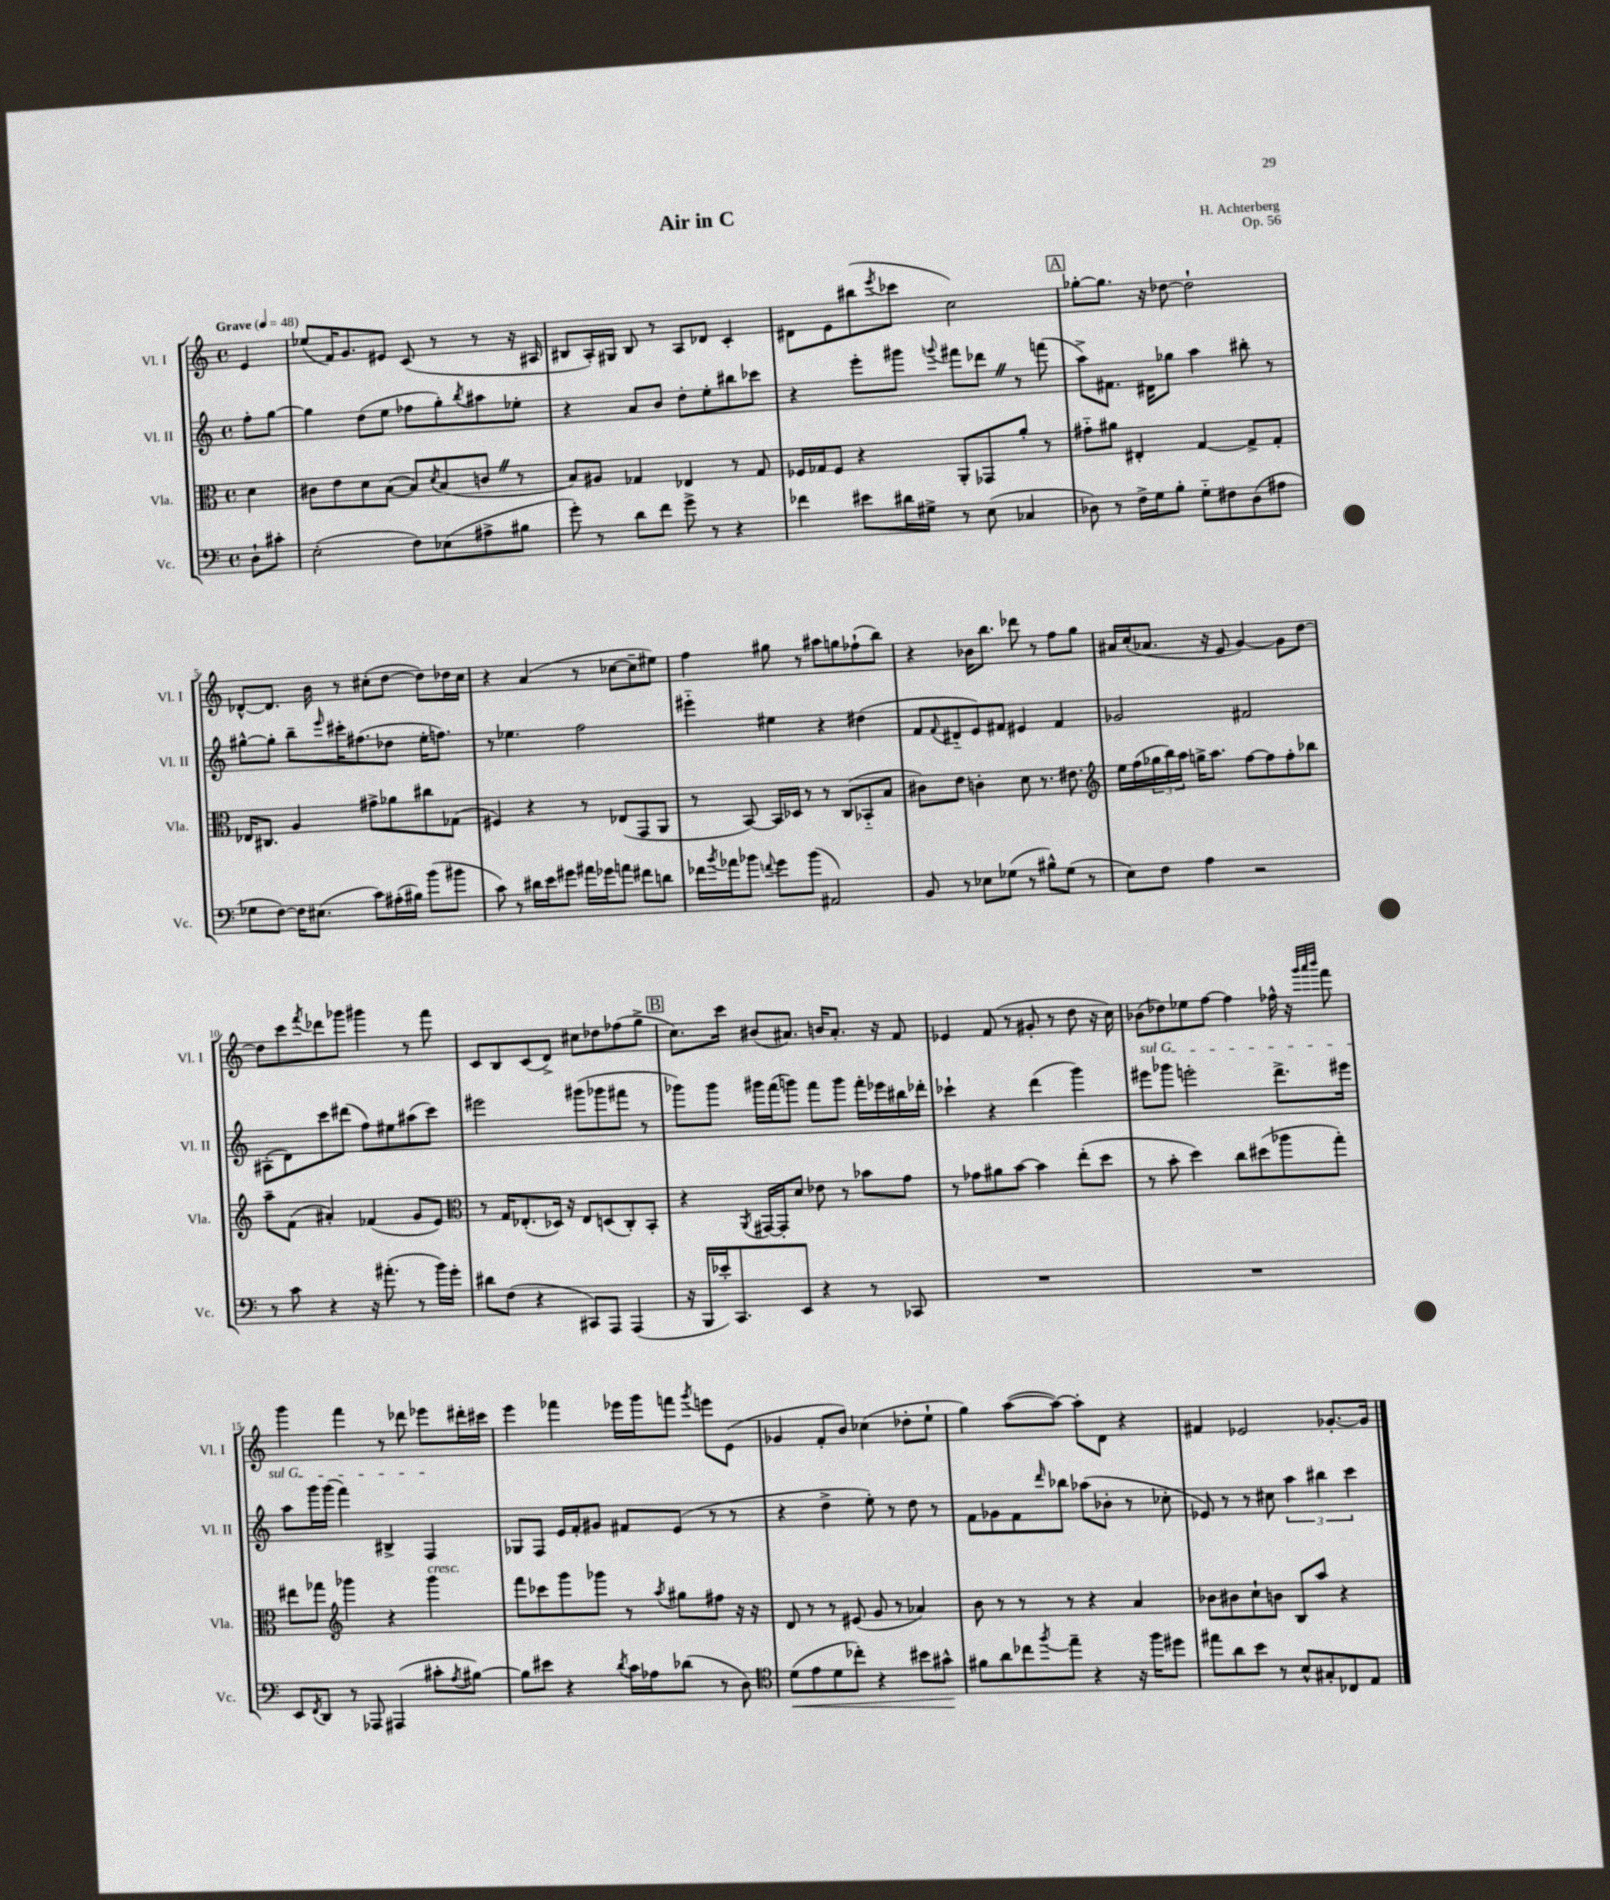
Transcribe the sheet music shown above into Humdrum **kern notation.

**kern	**dynam	**kern	**kern	**kern
*part4	*part4	*part3	*part2	*part1
*staff4	*staff4	*staff3	*staff2	*staff1
*I"Vc.	*	*I"Vla.	*I"Vl. II	*I"Vl. I
*I'Vc.	*	*I'Vla.	*I'Vl. II	*I'Vl. I
*clefF4	*	*clefC3	*clefG2	*clefG2
*k[]	*	*k[]	*k[]	*k[]
*M4/4	*	*M4/4	*M4/4	*M4/4
*met(c)	*	*met(c)	*met(c)	*met(c)
*MM48	*	*MM48	*MM48	*MM48
=	=	=	=	=
!	!	!	!	!LO:TX:a:B:t=Grave
8D`\L	.	4d\	8ff'\L	4e/
8c#X'\J	.	.	[8gg\J	.
=1	=1	=1	=1	=1
(2E'\	.	8c#X\L	4gg\]	(8ee-X/L
.	.	8e\	.	16f/K)
.	.	.	.	8.g/
.	.	8d\	(8dd\L	.
.	.	([8B\J	8ee\J	8e#X/J
8F\L)	.	8B/L])	8ff-X\L	(8c/
.	.	8qd/	.	.
(8E-X\	.	(8B/	8gg'\)	8r
.	.	.	8qbb/	.
8A#X^\	.	8cnZ/J	8aa#X\	8r
8B#X\J	.	8r	8ee-X'\J	16r
.	.	.	.	16A#X/
=2	=2	=2	=2	=2
8g'\)	.	8B/L)	4r	8B#X/L
8r	.	8A#X/J	.	16A'/L)
.	.	.	.	16G#X/JJ
8d\L	.	4G-X/	8a/L	8B#/
8f\J	.	.	8b/J	8r
8g^\	.	4E-X/	8dd'\L	8A/L
8r	.	.	8ee'\	8d-X/J
4r	.	8r	8bb#X\	4c'/
.	.	8G-/	8ccc-X\J	.
=3	=3	=3	=3	=3
4f-X\	.	16F-X/LL	4r	8d#X\L
.	.	16G-X/J	.	.
.	.	8F-/J	.	8e\
8e#X\L	.	4r	8eee'\L	(8bb#X\
.	.	.	.	8qeee/
16d#X\L	.	.	8ggg#X\J	8ccc-X\J
16G#X^\JJ	.	.	.	.
.	.	.	8qqgggn/	.
8r	.	8AA'/L	8fff#X\L	2cc\)
(8E\	.	8GG-X/	8ddd-XZ\J	.
4C-X/	.	8a'/J	8r	.
.	.	8r	(8fffn\	.
!!LO:REH:place=s1:t=A
=4	=4	=4	=4	=4
8D-X\)	.	8g#X\L	8aa^\L)	[8gg-X'\L
8r	.	8a#X\J	8.f#X\J	8.gg-\J]
16F^\LL	.	4E#X'/	.	.
16G\J	.	.	16d#X\KL	16r
8B'\J	.	.	8gg-X\J	[8dd-X\
8G\L	.	[4G/	4aa\	2dd-`\]
8F#X\	.	.	.	.
(8D-\	.	8G^/L]	8bb#X'\	.
8A#X\J	.	8G'/J	8r	.
!!LO:LB:g=z
=5	=5	=5	=5	=5
8G-X\L	.	16E-X/KL	[8gg#X^^\L	[8d-X^^/L
.	.	8.C#X/J	.	.
[8F\J)	.	.	8gg#'\J]	8.d-/J]
16F\KL]	.	4A/	8bb~\L	.
(8.E#X\J	.	.	.	16b\
.	.	.	16qqeee/	.
.	.	.	16ccc#X'\K	8r
.	.	.	(8.ff#X\	.
8c\L)	.	8g#X^\L	.	(8cc#X'\L
(16A#X'\L	.	8a-X\	8dd-X\J	[8dd\J
16B#X\JJ)	.	.	.	.
(8b\L	.	8cc#X\	16ee'\KL	8dd\L])
.	.	.	8.ffn\J)	.
8b#X\J	.	(8G-X\J	.	16dd-X\L
.	.	.	.	16cc#\JJ
=6	=6	=6	=6	=6
8c\)	.	4F#X/)	8r	4r
8r	.	.	4.ee-X\	.
16d#X\LL	.	4r	.	(4a/
16e\J	.	.	.	.
8g#X\J	.	.	.	.
16a#X\LL	.	8r	2ff\	8r
16g-X\J	.	.	.	.
8an\J	.	(8E-X/L	.	[8cc-X\L
8f#X\L	.	8GG/	.	8cc-~\]
8dn\J	.	8AA/J	.	8ee#X\J)
=7	=7	=7	=7	=7
16f-X\LL	.	8r	4eee#X\	4ff\
8qb/	.	.	.	.
16a-X\J	.	.	.	.
8b-X\J	.	[8BB/)	.	.
8qqfn/	.	.	.	.
8g\L	.	16BB/LL]	4ee#X\	8gg#X\
.	.	16D-X/JJ	.	.
(8b-\J	.	8r	.	8r
2AA#X/)	.	8r	4r	8aa#X\L
.	.	(8C/L	.	8ggn\
.	.	8BB-X/	(4dd#X\	(8ff-X`\
.	.	8B/J	.	8bb\J)
=8	=8	=8	=8	=8
8BB/	.	8c#X\L)	8f/L	4r
.	.	.	8qqf/	.
8r	.	8e\J	8d#X/	.
8E-X\L	.	4cn'\	8e/)	16b-X\KL
.	.	.	.	8.bb\J
(8G-X\J	.	.	8f#X/J	.
8r	.	8d\	4e#X/	8ddd-X\
8B#X^^\L)	.	8.r	.	8r
(8G-\J	.	.	4f#/	8ff\L
.	.	8.e#X\	.	.
8r	.	.	.	8gg\J
=9	=9	=9	=9	=9
*	*	*clefG2	*	*
8E\L)	.	16ee\LL	2g-X/	16a#X/LL
.	.	(16ff\	.	(16cc'/J
8F\J	.	24gg-X\	.	8.a-X/J
.	.	24bb\)	.	.
.	.	24aa\JJ	.	.
4A\	.	16ggn^\KL	.	.
.	.	8.aa\J	.	16r
.	.	.	.	8e/
2r	.	[8ff\L	2f#X/	[4g/)
.	.	8ff\]	.	.
.	.	8ff'\	.	8g\L]
.	.	8bb-X\J	.	[8dd\J
!!LO:LB:g=z
=10	=10	=10	=10	=10
8r	.	8aa~\L	(8A#X'\L	8dd\L]
8c\	.	(8f\J	8d\)	8ccc\
.	.	.	.	8qfff/
4r	.	4a#X'/)	8ccc\	8ddd-X\
.	.	.	(8ddd#X\J	8ggg-X\J
16r	.	(4f-X/	8ff\L)	4ggg#X\
(8.a#X'\	.	.	.	.
.	.	.	8ee#X\	.
8r	.	8g/L	(8aa#X\	8r
16b\LL)	.	8e/J)	8ccc\J)	8fff\
16g'\JJ	.	.	.	.
=11	=11	=11	=11	=11
*	*	*clefC3	*	*
8d#X\L	.	8r	2eee#X\	8c/L
(8F\J	.	16G/KL	.	8B/
.	.	(8.E-X'/	.	.
4r	.	.	.	(8c/
.	.	16D-X/Jk)	.	8d^/J)
.	.	16r	.	.
8CC#X/L)	.	8E-/L	(8ggg#X\L	8cc#X\L
8AAA/J	.	(8Dn/	8ggg-X\	8dd-X\
(4AAA/	.	8C'/)	8fff#X\J	(8ff-X\
.	.	8BB'/J	8r	8gg^\J
!!LO:REH:place=s1:t=B
=12	=12	=12	=12	=12
16r	.	4r	8ggg-X\L)	8.cc\L)
16BBB/LL	.	.	.	.
16e-X'/J)	.	.	8ggg-\J	.
8.CC/	.	.	.	16ccc\Jk
.	.	8qAA/	.	.
.	.	[16GG#X/LL	16ggg#X\LL	(8b#X/L
.	.	16GG#'/J]	(16fff\J	.
8EE/J	.	8d/J	8gggn\J)	8.a#X/J)
4r	.	8e-X\	8fff\L	.
.	.	.	.	16bn/KL
.	.	8r	8ggg\J	8.a#'/J
8r	.	8b-X\L	16fff'\LL	.
.	.	.	16eee-X\	16r
8CC-X/	.	8g\J	16bb#X\	8f/
.	.	.	16ddd-X'\JJ	.
=13	=13	=13	=13	=13
1r	.	8r	4ccc-X`\	4e-X/
.	.	8g-X\L	.	.
.	.	8a#X\	4r	(8f/
.	.	[8b\J	.	8r
.	.	4b\]	(4ddd\	8g#X'/
.	.	.	.	8r
.	.	(8ee'\L	4ggg\)	8dd\
.	.	8dd\J	.	16r
.	.	.	.	16cc\)
=14	=14	=14	=14	=14
!	!	!	!LO:TX:a:i:t=sul G	!
1r	.	8r	8eee#X\L	(8b-X\L
.	.	8b'\	8ggg-X\J	8dd-X\)
.	.	4dd\)	2eeen'\	8ee-X\
.	.	.	.	[8ff\J
.	.	8cc\L	.	4ff\]
.	.	(8dd#X\	.	.
.	.	8aa-X\	8.ddd^\L	16ff-X^^\
.	.	.	.	16r
.	.	.	.	32qqggg/LLL
.	.	.	.	32qqaaa/
.	.	.	.	32qqbbb/JJJ
.	.	8gg'\J)	.	8fff\
.	.	.	16eee#X\Jk	.
!!LO:LB:g=z
=15	=15	=15	=15	=15
8EE/L	.	8ee#X\L	8aa\L	4ggg\
8qFF/	.	.	.	.
8DD/J	.	8gg-X\J	16ggg\L	.
.	.	.	(16ggg\JJ	.
*	*	*clefG2	*	*
8r	.	4ggg-X\	4fff\)	4fff\
8AAA-X/	.	.	.	.
(4AAA#X/	.	4r	4B#X^/	8r
.	.	.	.	8ddd-X\
!	!	!LO:TX:a:i:t=cresc.	!	!
8c#X'\L	.	4ggg-\	4F/	8eee-X\L
8qA/	.	.	.	.
[8B#X\J)	.	.	.	16ddd#X'\L
.	.	.	.	16ccc#X\JJ
=16	=16	=16	=16	=16
8B#\L]	.	8fff\L	8G-X/L	4eee\
8e#X\J	.	8ccc-X\	8F/J	.
4r	.	8ggg\	16e/LL	4fff-X\
.	.	.	16f'/J	.
.	.	8ggg-X\J	8g#X/J	.
8qd/	.	.	.	.
16c\LL	.	8r	8f#X/L	16eee-X\LL
16A-X\J	.	.	.	16ggg\J
.	.	8qaa/	.	.
(8d-X\J	.	8gg#X\L	(8e/J	8fffn\J
.	.	.	.	8qggg/
8r	.	8ff#X\J	8r	8eeen\L
8D\)	.	16r	8r	(8e\J
.	.	16r	.	.
=17	=17	=17	=17	=17
*clefC4	*	*	*	*
!	!LO:HP:b	!	!	!
(8d\L	<	8d/	4r	4g-X/
8e\	.	8r	.	.
8d\	.	8r	4dd^\	8f'/L
8cc-X'\J)	.	(8e#X/	.	8b/J)
4r	.	8g/	8ee'\)	(4cc-X\
.	.	8r	8r	.
8b#X\L	.	4a-X/)	8dd\	8dd-X'\L
8g#X^^\J	.	.	8r	8ee`\J
.	[	.	.	.
=18	=18	=18	=18	=18
8f#X\L	.	8b\	8f\L	4gg\)
8a\	.	8r	8g-X\	.
8cc-X\	.	8r	8f\	([8aa\L
8qff/	.	.	16qqddd/	.
8ee~\J	.	8r	8bb-X\J	8aa\J_)
4r	.	4r	(8aa-X\L	8aa'\L]
.	.	.	8b-X'\J	8d\J
16r	.	4a/	8r	4r
16ff\KL	.	.	.	.
8dd#X\J	.	.	8cc-X'\	.
=19	=19	=19	=19	=19
8ee#X\L	.	8b-X\L	8e-X/)	4f#X/
8a\	.	8b#X\	8r	.
8b\J	.	8cc`\	8r	2e-X/
8r	.	8bn\J	8cc#X\	.
8B^^/L	.	8B/L	6aa\	.
8G#X'/	.	8aa/J	.	.
.	.	.	6bb#X\	.
8C-X/	.	4r	.	[8.g-X'/L
.	.	.	6ccc\	.
8E/J	.	.	.	.
.	.	.	.	16g-/Jk]
==	==	==	==	==
*-	*-	*-	*-	*-
